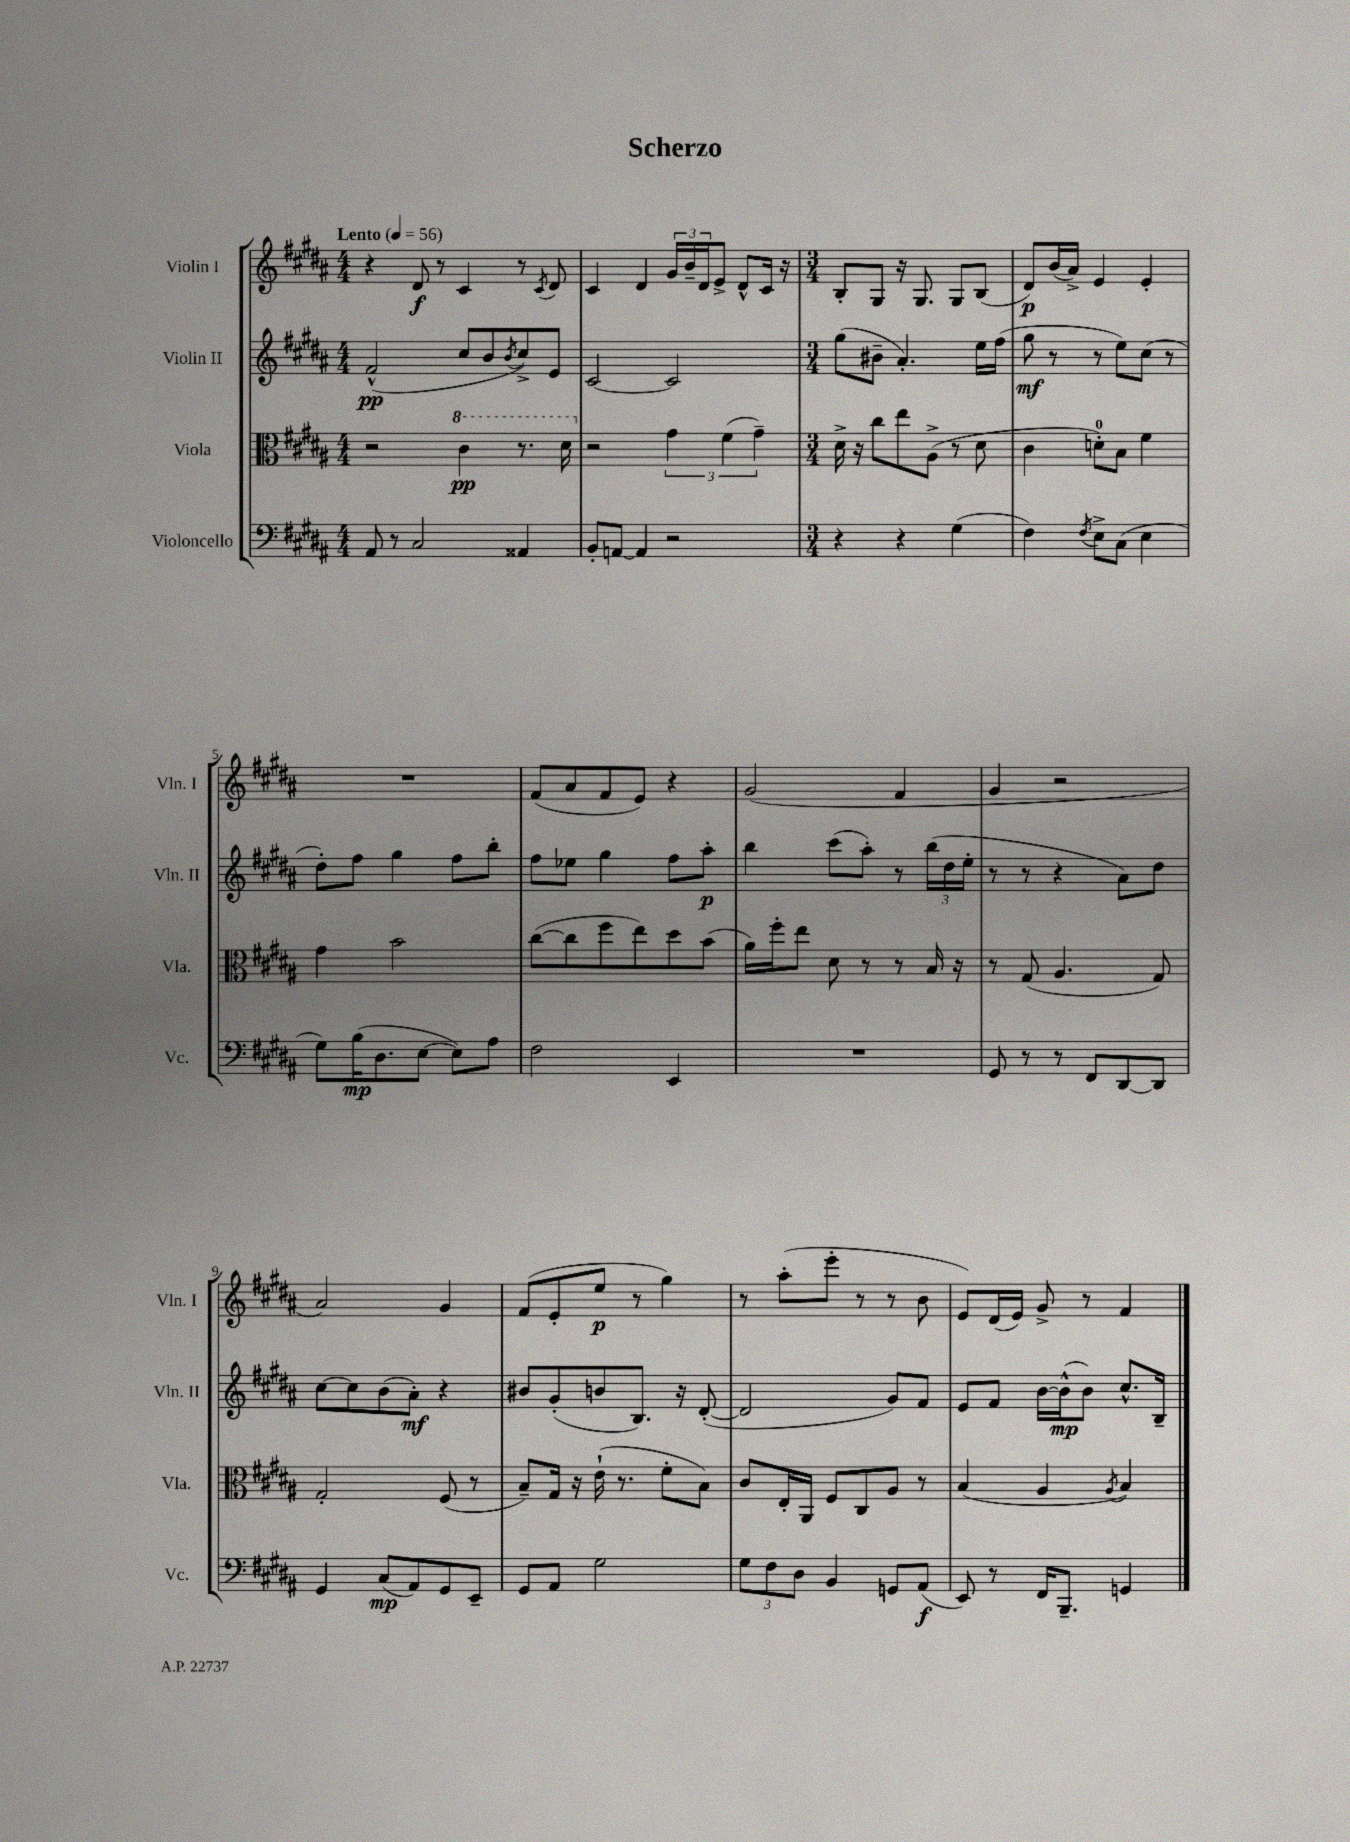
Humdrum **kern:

**kern	**dynam	**kern	**dynam	**kern	**dynam	**kern	**dynam
*part4	*part4	*part3	*part3	*part2	*part2	*part1	*part1
*staff4	*staff4	*staff3	*staff3	*staff2	*staff2	*staff1	*staff1
*I"Violoncello	*	*I"Viola	*	*I"Violin II	*	*I"Violin I	*
*I'Vc.	*	*I'Vla.	*	*I'Vln. II	*	*I'Vln. I	*
*clefF4	*	*clefC3	*	*clefG2	*	*clefG2	*
*k[f#c#g#d#a#]	*	*k[f#c#g#d#a#]	*	*k[f#c#g#d#a#]	*	*k[f#c#g#d#a#]	*
*M4/4	*	*M4/4	*	*M4/4	*	*M4/4	*
*MM56	*	*MM56	*	*MM56	*	*MM56	*
=1	=1	=1	=1	=1	=1	=1	=1
!	!	!	!	!	!	!LO:TX:a:B:t=Lento	!
8AA#/	.	2r	.	(2f#^^/	pp	4r	.
8r	.	.	.	.	.	.	.
2C#/	.	.	.	.	.	8d#/	f
.	.	.	.	.	.	8r	.
*	*	*8va	*	*	*	*	*
.	.	4cc#\	pp	8cc#/L	.	4c#/	.
.	.	.	.	8b/	.	.	.
.	.	.	.	8qb/	.	.	.
4AA##X/	.	8.r	.	8cc#^/)	.	8r	.
.	.	.	.	.	.	8qc#/	.
.	.	.	.	8e/J	.	8d#/	.
.	.	16dd#\	.	.	.	.	.
=2	=2	=2	=2	=2	=2	=2	=2
*	*	*X8va	*	*	*	*	*
8BB'/L	.	2r	.	[2c#/	.	4c#/	.
[8AAn/J	.	.	.	.	.	.	.
4AA/]	.	.	.	.	.	4d#/	.
2r	.	6g#\	.	2c#/]	.	24g#/LL	.
.	.	.	.	.	.	24b~/	.
.	.	.	.	.	.	24d#/J	.
.	.	.	.	.	.	8e^/J	.
.	.	(6f#\	.	.	.	.	.
.	.	.	.	.	.	8d#^^/L	.
.	.	6g#~\)	.	.	.	.	.
.	.	.	.	.	.	16c#/Jk	.
.	.	.	.	.	.	16r	.
=3	=3	=3	=3	=3	=3	=3	=3
*M3/4	*	*M3/4	*	*M3/4	*	*M3/4	*
4r	.	16d#^\	.	(8gg#\L	.	8B'/L	.
.	.	16r	.	.	.	.	.
.	.	8cc#\L	.	8b#X~\J	.	8G#/J	.
4r	.	8ee\	.	4.a#'/)	.	16r	.
.	.	.	.	.	.	8.G#/	.
.	.	(8A#^\J	.	.	.	.	.
(4G#\	.	8r	.	.	.	8G#/L	.
.	.	8d#\	.	16ee\LL	.	(8B/J	.
.	.	.	.	(16ff#\JJ	.	.	.
=4	=4	=4	=4	=4	=4	=4	=4
4F#\)	.	4c#\	.	8gg#\	mf	8d#/L)	p
.	.	.	.	8r	.	(16b/L	.
.	.	.	.	.	.	16a#^/JJ)	.
8qF#/	.	.	.	.	.	.	.
8E^\L	.	8dn'\L)	.	8r	.	4e/	.
(8C#\J	.	8B\J	.	8ee\L)	.	.	.
4E\	.	4f#\	.	(8cc#\J	.	4e'/	.
.	.	.	.	8r	.	.	.
!!LO:LB:g=z
=5	=5	=5	=5	=5	=5	=5	=5
8G#\L)	.	4g#\	.	8dd#'\L)	.	2.r	.
(16B\K	mp	.	.	8ff#\J	.	.	.
8.D#\	.	.	.	.	.	.	.
.	.	2b\	.	4gg#\	.	.	.
[8E\J	.	.	.	.	.	.	.
8E\L])	.	.	.	8ff#\L	.	.	.
8A#\J	.	.	.	8bb'\J	.	.	.
=6	=6	=6	=6	=6	=6	=6	=6
2F#\	.	([8cc#\L	.	8ff#\L	.	(8f#/L	.
.	.	8cc#\]	.	8ee-X\J	.	8a#/	.
.	.	8ff#\	.	4gg#\	.	8f#/	.
.	.	8ee\)	.	.	.	8e/J)	.
4EE/	.	8dd#\	.	8ff#\L	.	4r	.
.	.	(8b\J	.	8aa#'\J	p	.	.
=7	=7	=7	=7	=7	=7	=7	=7
2.r	.	16a#\LL)	.	4bb\	.	(2g#/	.
.	.	16ff#'\J	.	.	.	.	.
.	.	8ee\J	.	.	.	.	.
.	.	8d#\	.	(8ccc#\L	.	.	.
.	.	8r	.	8aa#'\J)	.	.	.
.	.	8r	.	8r	.	4f#/	.
.	.	16B/	.	(24bb\LL	.	.	.
.	.	.	.	24dd#\	.	.	.
.	.	16r	.	.	.	.	.
.	.	.	.	24ee'\JJ	.	.	.
=8	=8	=8	=8	=8	=8	=8	=8
8GG#/	.	8r	.	8r	.	4g#/	.
8r	.	(8G#/	.	8r	.	.	.
8r	.	4.A#/	.	4r	.	2r	.
8FF#/L	.	.	.	.	.	.	.
[8DD#/	.	.	.	8a#\L)	.	.	.
8DD#/J]	.	8G#/)	.	8dd#\J	.	.	.
!!LO:LB:g=z
=9	=9	=9	=9	=9	=9	=9	=9
4GG#/	.	2G#'/	.	[8cc#\L	.	2a#/)	.
.	.	.	.	8cc#\]	.	.	.
(8C#/L	mp	.	.	(8b\	.	.	.
8AA#/)	.	.	.	8a#'\J)	mf	.	.
8GG#/	.	(8F#/	.	4r	.	4g#/	.
8EE~/J	.	8r	.	.	.	.	.
=10	=10	=10	=10	=10	=10	=10	=10
8GG#/L	.	8B~/L)	.	8b#X/L	.	(8f#/L	.
8AA#/J	.	16G#/Jk	.	(8g#'/	.	8e'/	.
.	.	16r	.	.	.	.	.
2G#\	.	(16e`\	.	8bn/	.	8ee/J	p
.	.	8.r	.	.	.	.	.
.	.	.	.	8.B/J)	.	8r	.
.	.	8f#'\L	.	.	.	4gg#\)	.
.	.	.	.	16r	.	.	.
.	.	8B\J)	.	([8d#'/	.	.	.
=11	=11	=11	=11	=11	=11	=11	=11
12G#\L	.	8c#/L	.	2d#/]	.	8r	.
12F#\	.	.	.	.	.	.	.
.	.	16E'/L	.	.	.	(8aa#'\L	.
12D#\J	.	.	.	.	.	.	.
.	.	16AA#/JJ	.	.	.	.	.
4BB/	.	8F#/L	.	.	.	8eee'\J	.
.	.	8C#/	.	.	.	8r	.
8GGn/L	.	8A#/J	.	8g#/L)	.	8r	.
(8AA#/J	f	8r	.	8f#/J	.	8b\	.
=12	=12	=12	=12	=12	=12	=12	=12
8EE/)	.	(4B/	.	8e/L	.	8e/L)	.
8r	.	.	.	8f#/J	.	(16d#/L	.
.	.	.	.	.	.	16e/JJ)	.
16FF#/KL	.	4A#/	.	[16b\LL	.	8g#^/	.
8.BBB~/J	.	.	.	(16b^^\J]	mp	.	.
.	.	.	.	8b\J)	.	8r	.
.	.	8qA#/	.	.	.	.	.
4GGn/	.	4B/)	.	8.cc#^^/L	.	4f#/	.
.	.	.	.	16B~/Jk	.	.	.
==	==	==	==	==	==	==	==
*-	*-	*-	*-	*-	*-	*-	*-
